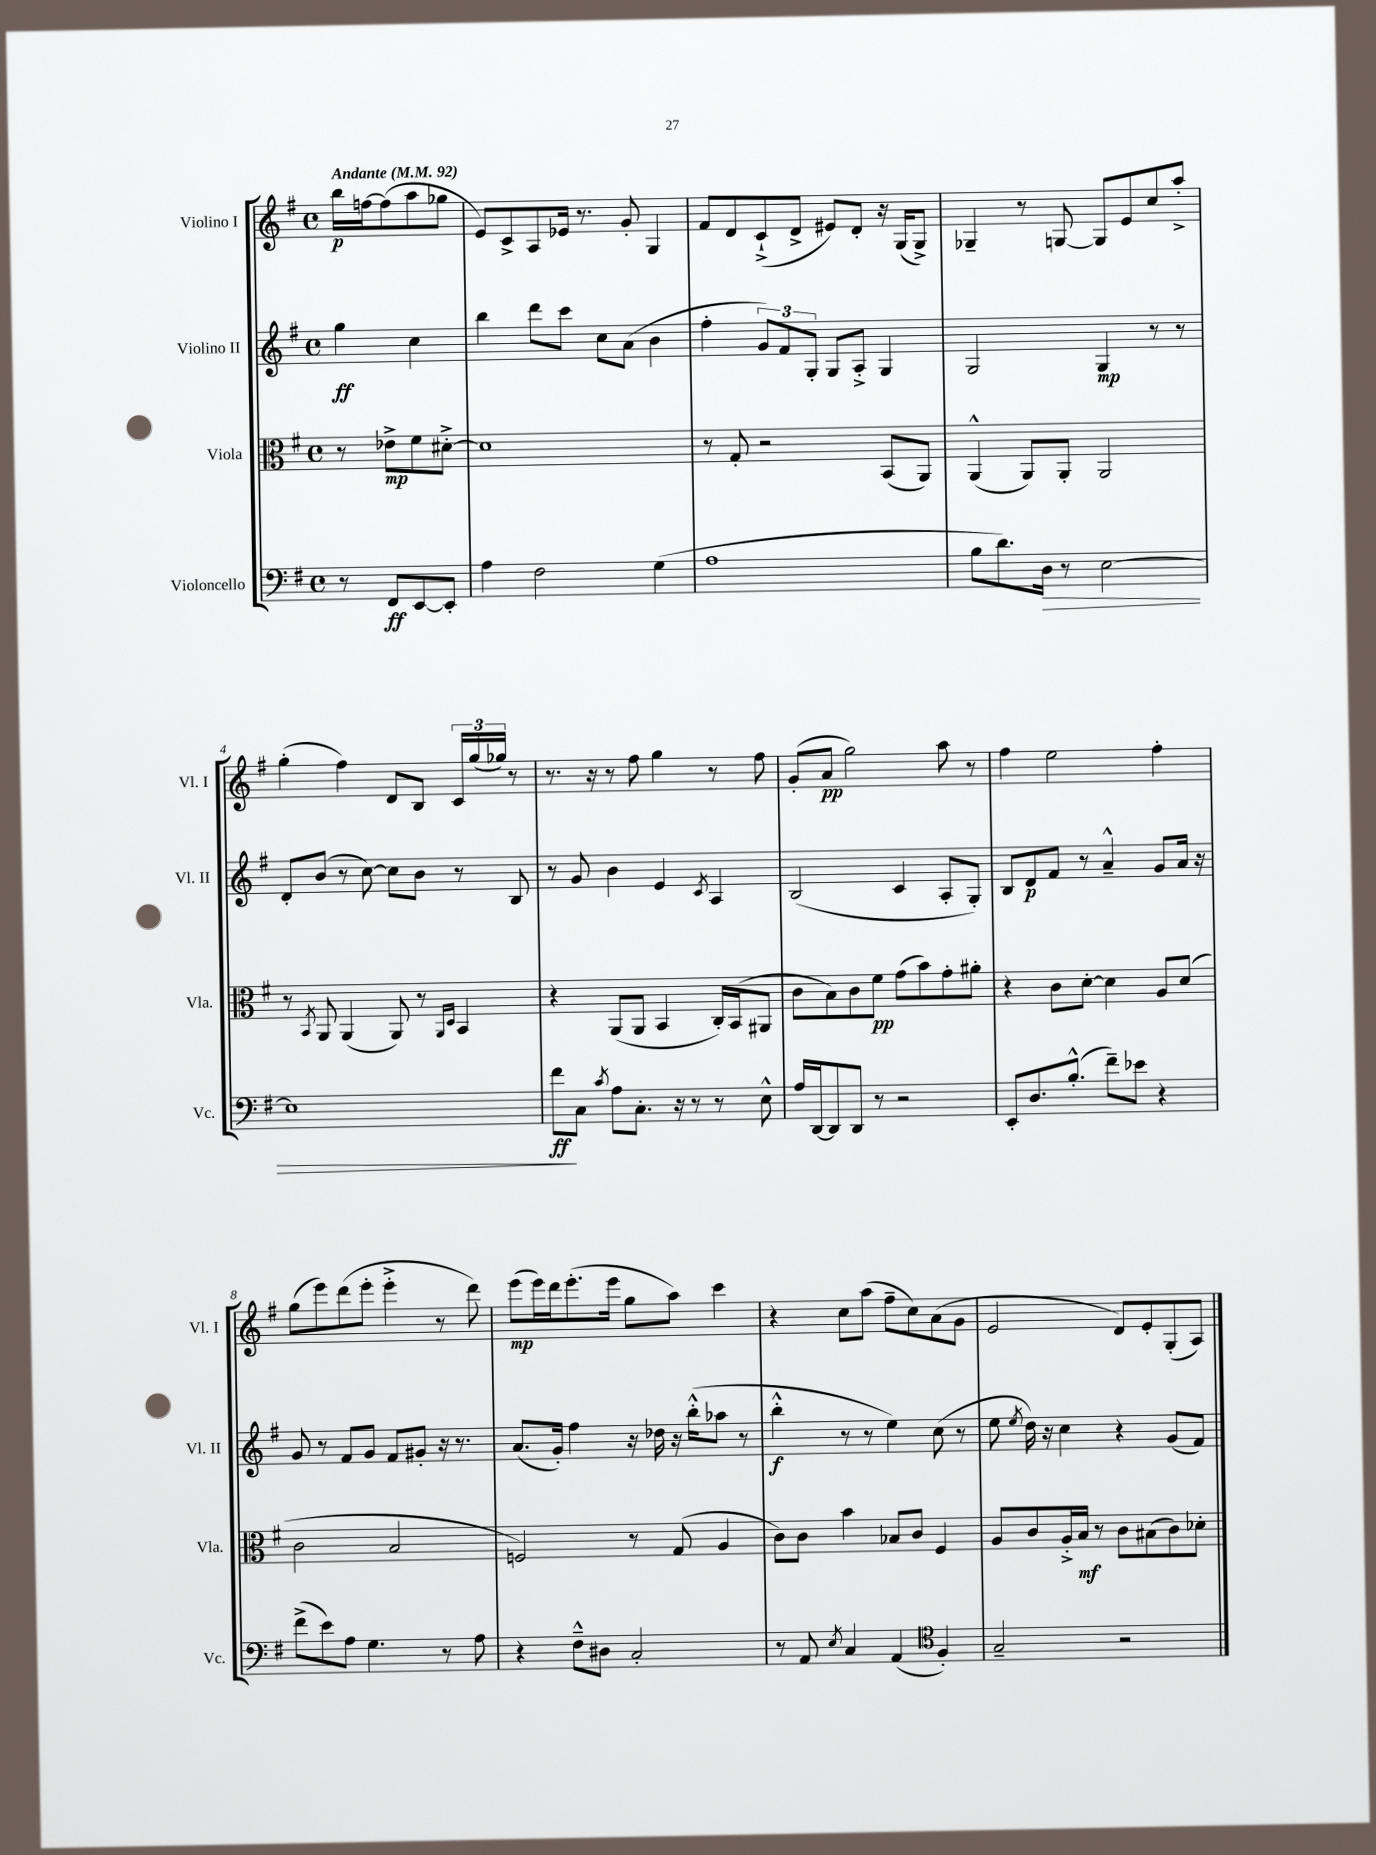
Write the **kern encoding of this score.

**kern	**kern	**kern	**kern
*staff4	*staff3	*staff2	*staff1
*clefF4	*clefC3	*clefG2	*clefG2
*k[f#]	*k[f#]	*k[f#]	*k[f#]
*M4/4	*M4/4	*M4/4	*M4/4
*met(c)	*met(c)	*met(c)	*met(c)
*MM92	*MM92	*MM92	*MM92
8r	8r	4gg\	16bb\LL
.	.	.	[16ff\J
8FF#/L	8e-^\L	.	(8ff\]
[8EE/	8f#\	4cc\	8aa\
8EE'/]J	[8d#'^\J	.	8gg-\J
=	=	=	=
4A\	1d#]	4bb\	8e/L)
.	.	.	8c^/
2F#\	.	8ddd\L	8A/
.	.	8ccc\J	16e-/Jk
.	.	.	8.r
.	.	8cc\L	.
.	.	(8a\J	8g'/
(4G\	.	4b\	4G/
=	=	=	=
1A	8r	4ff#'\	8f#/L
.	8G'/	.	8d/
.	2r	12g/L)	(8c`^/
.	.	12f#/	.
.	.	.	8d^/J
.	.	12G'/J	.
.	.	8G/L	8e#/L)
.	.	8A'^/J	8d'/J
.	(8BB/L	4G/	16r
.	.	.	(16G/LK
.	8AA/J)	.	8G^/J)
=	=	=	=
8B\L	(4AA^^/	2G/	4G-~/
8.d\)	.	.	.
.	8AA/L)	.	8r
16D\Jk	.	.	.
8r	8AA'/J	.	[8G/
[2E\	2AA/	4G/	8G/]L
.	.	.	8e/
.	.	8r	8cc/
.	.	8r	8aa'^/J
=	=	=	=
1E]	8r	8d'/L	(4gg'\
.	8qBB/	.	.
.	8AA/	(8b/J	.
.	(4AA/	8r	4ff#\)
.	.	[8cc\)	.
.	8AA/)	8cc\]L	8d/L
.	8r	8b\J	8B/J
.	16qqAA/LL	.	.
.	16qqD/JJ	.	.
.	4BB/	8r	24c/LL
.	.	.	(24gg/
.	.	.	24gg-/JJ)
.	.	8B/	8r
=	=	=	=
8f#\L	4r	8r	8.r
8C\J	.	8g/	.
.	.	.	16r
8qc/	.	.	.
8A\L	(8AA/L	4b\	8r
8.C'\J	8AA/J	.	8ff#\
.	4BB/	4e/	4gg\
16r	.	.	.
8r	.	.	.
.	.	8qc/	.
8r	16C'/LL)	4A/	8r
.	(16BB/J	.	.
8E^^\	8AA#/J	.	8ff#\
=	=	=	=
16A/LL	8c\L	(2B/	(8g'/L
[16DD/J	.	.	.
8DD/]	8B\)	.	8a/J
8DD/J	8c\	.	2gg\)
8r	8f#\J	.	.
2r	(8g\L	4c/	.
.	8b\)	.	.
.	8g'\	8A'/L	8aa\
.	8a#'\J	8G'/J)	8r
=	=	=	=
8EE'/L	4r	8B/L	4ff#\
8.D/	.	8d/	.
.	8c\L	8f#/J	2ee\
(8.B'^^/J	.	.	.
.	[8d'\J	8r	.
8f#~\L)	4d\]	4a~^^/	.
8e-\J	.	.	.
4r	8A/L	8g/L	4ff#'\
.	(8d/J	16a/Jk	.
.	.	16r	.
=	=	=	=
(8f#^\L	2c\	8g/	(8gg\L
8e\)	.	8r	8eee\)
8A\J	.	8f#/L	(8ddd\
4.G\	.	8g/J	8eee'\J
.	2B/	8f#/L	4eee'^\
.	.	8g#'/J	.
8r	.	16r	8r
.	.	8.r	.
8A\	.	.	8ddd\)
=	=	=	=
4r	2F/)	(8.a/L	(8eee\L
.	.	.	16eee\L)
.	.	16g'/Jk)	16ddd\J
8F#~^^\L	.	4ff#\	(8.eee'\
8D#\J	.	.	.
.	.	.	16eee\Jk
2C'/	8r	16r	8gg\L
.	.	16dd-\	.
.	(8G/	16r	8aa\J)
.	.	(16bb'^^\LK	.
.	4A/	8aa-\J	4ccc\
.	.	8r	.
=	=	=	=
8r	8c\L)	4bb'^^\	4r
8AA/	8c\J	.	.
8qE/	.	.	.
4C/	4b\	8r	8cc\L
.	.	8r	(8aa\J
(4AA/	8B-/L	4ee\)	8ff#~\L
.	8c/J	.	8cc\)
*clefC4	*	*	*
4F#'/)	4F#/	(8cc\	(8a\
.	.	8r	8g\J
=	=	=	=
2G~/	8A/L	8ee\	2e/
.	.	8qee/	.
.	8c/	16dd\)	.
.	.	16r	.
.	16A'^/L	4cc\	.
.	16B/JJ	.	.
.	8r	.	.
2r	8c\L	4r	8d/L)
.	(8B#\	.	8e'/
.	8c\)	(8g/L	(8G'/
.	8d-'\J	8f#/J)	8A/J)
==	==	==	==
*-	*-	*-	*-
